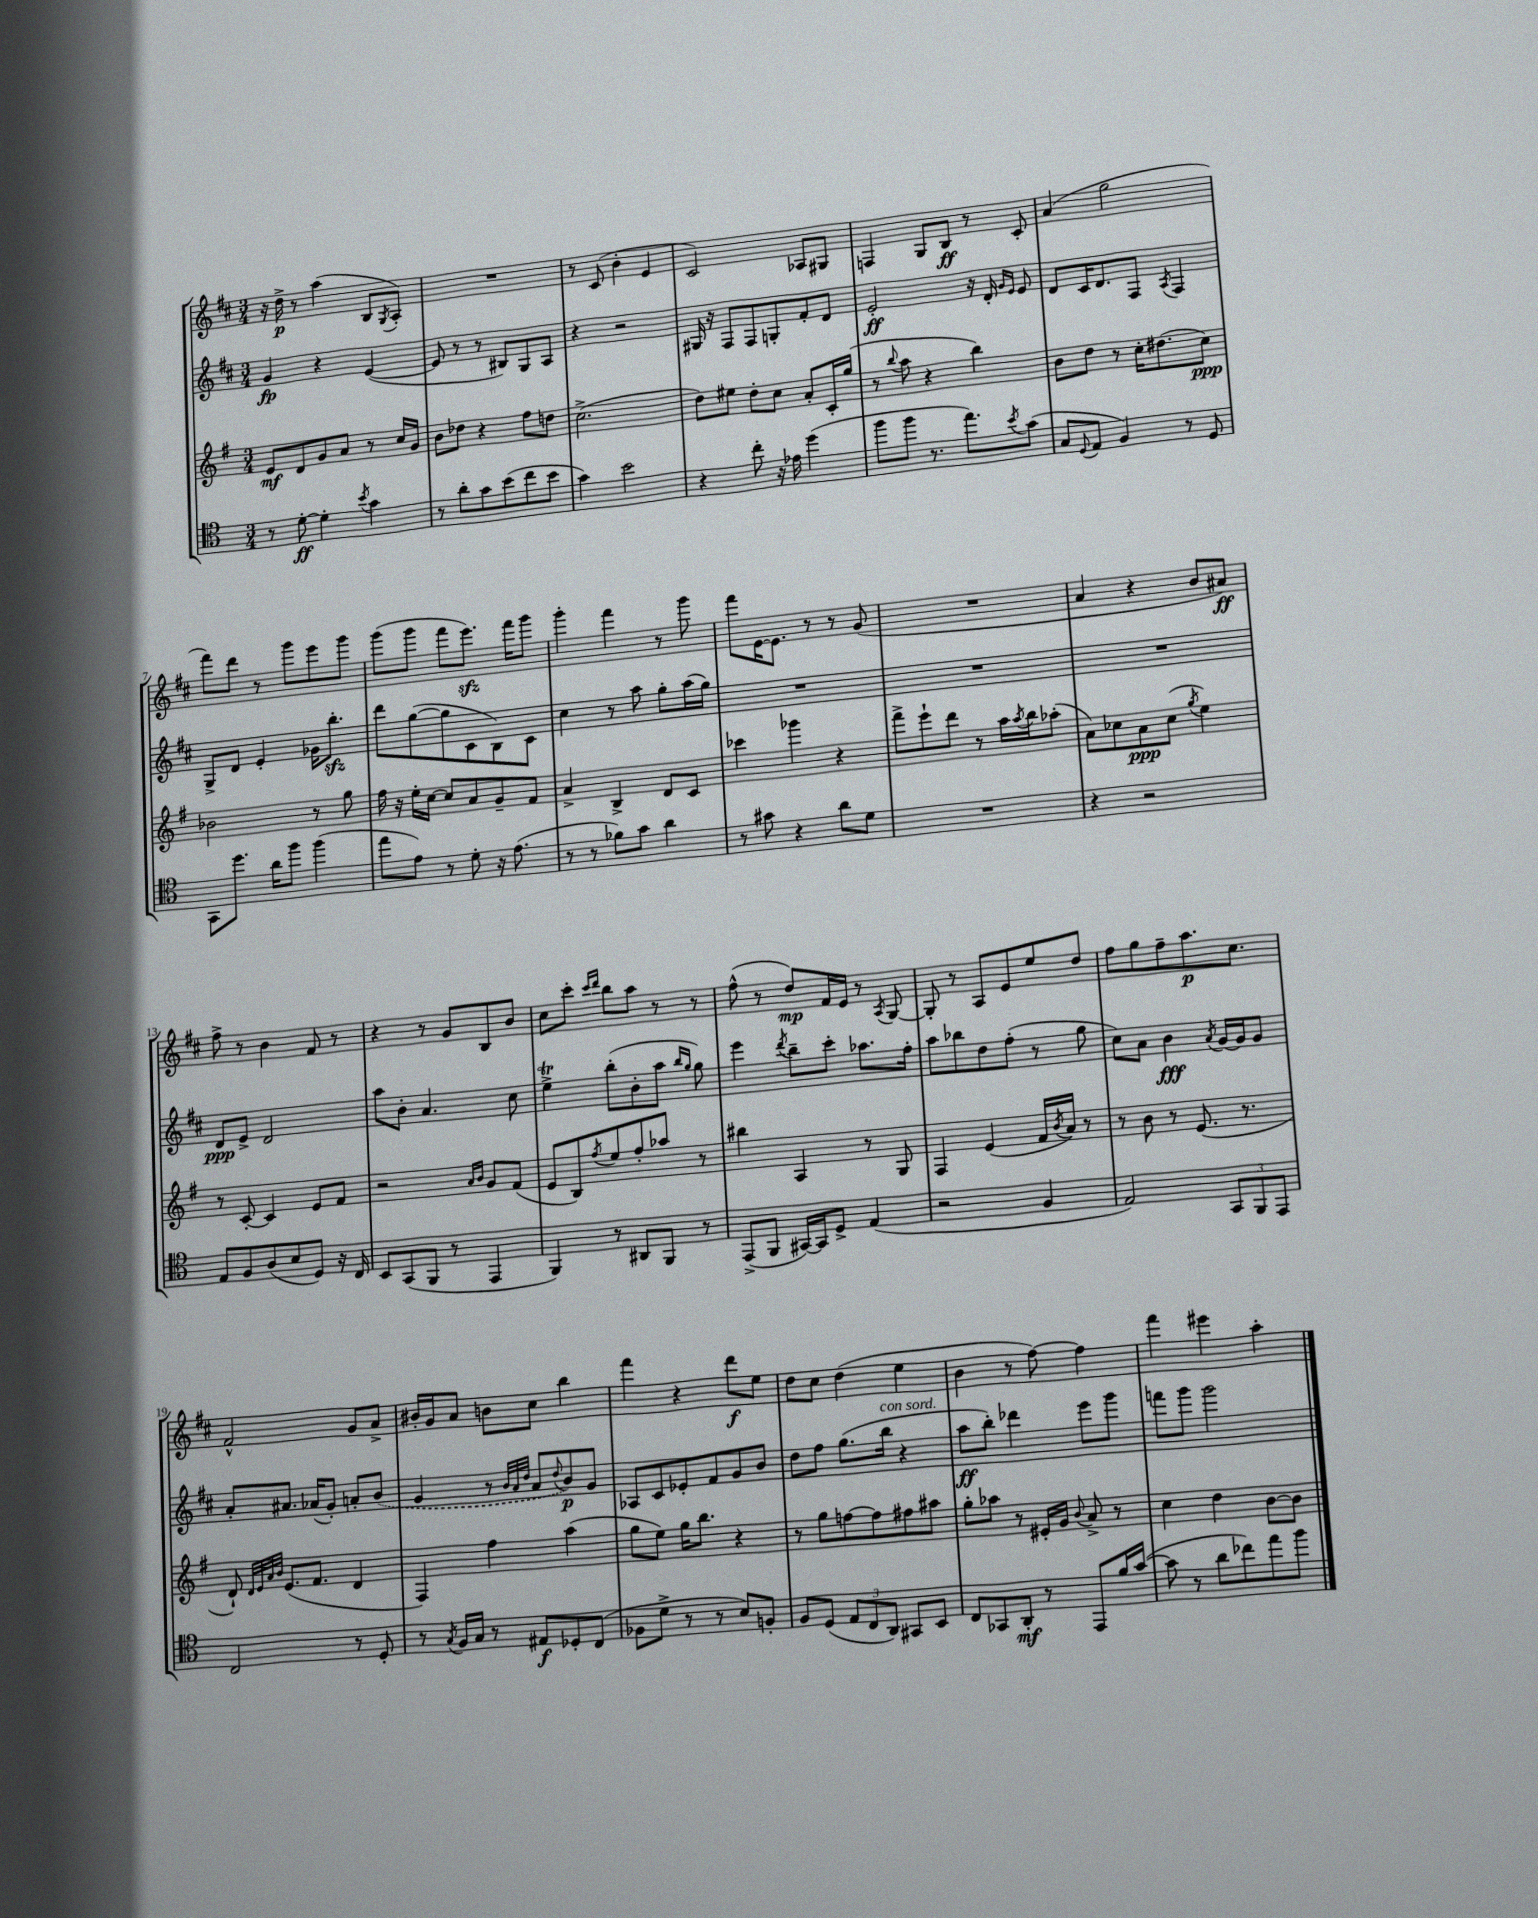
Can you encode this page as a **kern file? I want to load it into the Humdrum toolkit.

**kern	**kern	**kern	**kern
*staff4	*staff3	*staff2	*staff1
*clefC4	*clefG2	*clefG2	*clefG2
*k[]	*k[f#]	*k[f#c#]	*k[f#c#]
*M3/4	*M3/4	*M3/4	*M3/4
8r	8e	4g	16r
.	.	.	16dd^
[8d'	8d	.	8r
4d']	8g	4r	(4aa
.	8a	.	.
8qb	.	.	.
4g	8r	([4e	8B
.	.	.	8qG
.	16cc	.	8A')
.	16g	.	.
=	=	=	=
8r	8b	8e]	2.r
8a'	8dd-	8r	.
8g	4r	8r	.
(8b	.	8B#)	.
8cc	8ff#	8G	.
8b	8dd	8A	.
=	=	=	=
4g)	(2.cc^	4r	8r
.	.	.	(8c#
2b	.	2r	4b'
.	.	.	4e
=	=	=	=
4r	8dd)	16G#	2c#)
.	.	16r	.
.	8ee#	8F#	.
8cc'	8dd'	8F#	.
16r	8cc	8G'	.
16e-	.	.	.
(4dd	8a'	8f#'	8A-
.	16c'	8d	8G#
.	(16gg	.	.
=	=	=	=
8ff	8r	2e'	4F
.	8qqbb	.	.
8ff	8aa	.	.
8.r	4r	.	8G
.	.	.	8B
8.ee)	.	.	.
.	4bb)	16r	8r
.	.	16d'	.
.	.	16qqg	.
8qb	.	16qqe	.
(8g	.	8e	8c#'
=	=	=	=
8G	8b	8d	(4a
8qqD	.	.	.
8E	8dd	16c#	.
.	.	8.d	.
4F)	8r	.	2gg
.	16cc'	8F#	.
.	(8.dd#	.	.
.	.	8qA	.
8r	.	4F#	.
8D	8cc)	.	.
=	=	=	=
8GG	2b-	8G^	8fff#)
8.dd	.	8d	8ddd
.	.	4e'	8r
16a	.	.	.
8ff	.	.	8ggg
(4ff	8r	16g-	8eee
.	.	8.bb'	.
.	8gg	.	8ggg
=	=	=	=
8ee	16ff#	8ddd	(8ggg
.	16r	.	.
8e)	16ee'	([8gg	8ggg
.	[16cc	.	.
8r	8cc]	8gg]	8fff#
8d'	8a	8c#	8.eee)
16r	8g~	8B)	.
(8.e	.	.	16fff#
.	8f#	8c#	8ggg
=	=	=	=
8r	4a^	4cc#	4ggg'
8r	.	.	.
8f-)	4B^	8r	4fff#
8g	.	8aa	.
4a	8d	8gg'	8r
.	8c	(16aa	8ggg
.	.	16gg)	.
=	=	=	=
8r	4ccc-	2.r	8fff#
8g#	.	.	[16e
.	.	.	8.e]
4r	4ggg-	.	.
.	.	.	8r
8a	4r	.	8r
8d	.	.	(8g
=	=	=	=
2.r	8fff#^	2.r	2.r
.	8eee`	.	.
.	8ddd	.	.
.	8r	.	.
.	16aa	.	.
.	8qaa	.	.
.	16bb	.	.
.	(8aa-'	.	.
=	=	=	=
4r	8a)	2.r	4a
.	8cc-	.	.
2r	8a	.	4r
.	(8cc-	.	.
.	8qgg	.	.
.	4ee)	.	8b
.	.	.	8a#)
=	=	=	=
8E	8r	8d	8ff#^
8F	[8c'	8e^	8r
(8A	4c]	2d	4b
8B	.	.	.
8D)	8e	.	8f#
16r	8f#	.	8r
16C	.	.	.
=	=	=	=
8BB	2r	8aa	4r
(8GG	.	8b'	.
8FF	.	4.a	8r
8r	.	.	8g
.	16qqa	.	.
.	16qqb	.	.
4EE	8g	.	8B
.	(8f#	8cc#	8b
=	=	=	=
4FF)	8e	4ee^	8cc#
.	8B)	.	8ccc#'
.	.	.	16qqccc#
.	8qff#	.	16qqddd
8r	8ee	(8bb'	8bb
8AA#	8ff#'	8b'	8aa
8FF	8aa-	8aa	8r
.	.	16qqbb	.
.	.	16qqgg	.
8r	8r	8gg)	8r
=	=	=	=
(8EE^	4bb#	4eee	(8ff#^^
8FF	.	.	8r
.	.	8qddd	.
[16GG#)	4A	8bb~	8dd)
16GG#]	.	.	.
8D^	.	8ccc#'	16f#
.	.	.	16e
(4E	8r	8.aa-	8r
.	.	.	8qA
.	8G	.	[8G
.	.	16ff#'	.
=	=	=	=
2r	4F#	8aa	8G']
.	.	8bb-	8r
.	(4e	8dd	8A
.	.	(8ff#'	8e
4F	16f#	8r	8ee
.	8qb	.	.
.	16a)	.	.
.	8r	8gg	8dd
=	=	=	=
2E)	8r	8cc#)	8ff#
.	8b	8a	8gg
.	8r	4b	8ff#~
.	(8.e	.	8.aa
.	.	8qa	.
12GG	.	[16g	.
.	8.r	16g]	8.cc#
12FF	.	.	.
.	.	8g	.
12EE	.	.	.
=	=	=	=
2C	8d`)	8a'	2f#^^
.	32qqd	.	.
.	32qqe	.	.
.	32qqa	.	.
.	32qqb	.	.
.	(8.e	8.a#	.
.	8.f#	(16a-	.
.	.	8g')	.
8r	4d	8a'	8g
8D'	.	(8b	8a^
=	=	=	=
8r	4F#)	4g	16b#'
.	.	.	16g
8qG	.	.	.
16F	.	.	8a
16G	.	.	.
8r	4ff#	8r	8b
.	.	32qqb	.
.	.	32qqa	.
.	.	32qqdd	.
8E#	.	8a	8cc#
.	.	8qqdd	.
8D-'	(4aa	8b)	4bb
(8C	.	8g	.
=	=	=	=
8F-	8gg	8A-	4fff#
8d^	8ee)	8c#	.
8r	16gg	8e-'	4r
.	8.bb	.	.
8r	.	8f#	.
8B)	4r	8g	8ddd
8F'	.	8b	8ee
=	=	=	=
8F	8r	8dd	8dd
(8D	8gg	8ff#	8cc#
12E	[8ff	(8.gg	(4dd
12C	.	.	.
.	8ff]	.	.
12AA)	.	.	.
.	.	16bb	.
8GG#	8ff#	4r	4ee
8BB	8aa#	.	.
=	=	=	=
8C	8gg'	8aa	4b
8GG-	8aa-	8bb')	.
8AA'	8r	4ddd-	8r
8r	16e#'	.	[8ff#)
.	16g	.	.
.	8qqb	.	.
8EE	8a^	8eee	4ff#]
16f	8r	8ggg	.
([16g	.	.	.
=	=	=	=
8g]	4cc	8fff	4fff#
8r	.	8ggg	.
8a	4dd	2ggg	4eee#
8cc-)	.	.	.
8ee	[8b	.	4aa'
8ff	8b]	.	.
==	==	==	==
*-	*-	*-	*-
